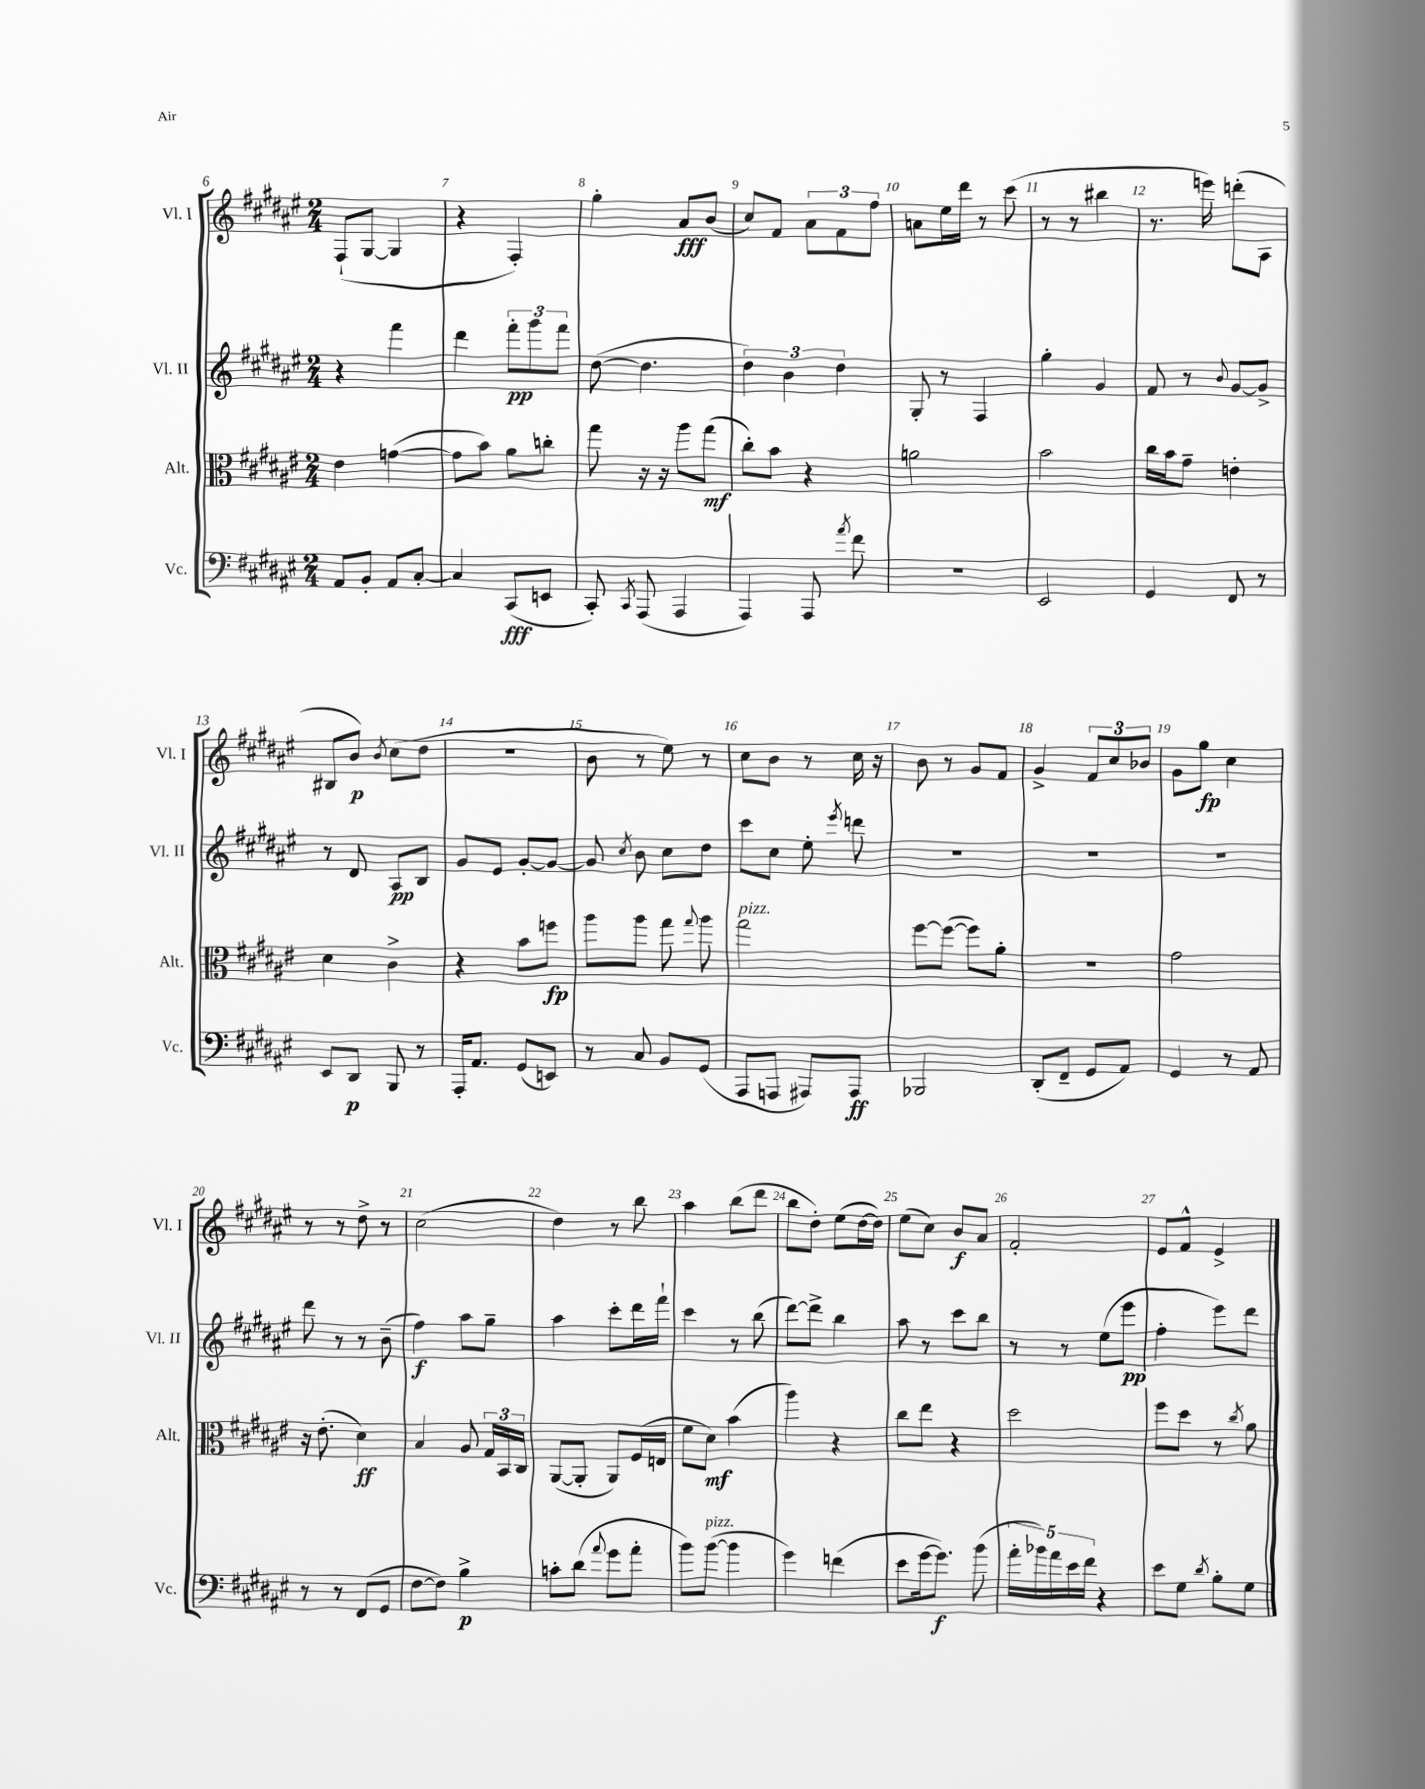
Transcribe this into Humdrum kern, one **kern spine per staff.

**kern	**kern	**kern	**kern
*staff4	*staff3	*staff2	*staff1
*clefF4	*clefC3	*clefG2	*clefG2
*k[f#c#g#d#a#e#]	*k[f#c#g#d#a#e#]	*k[f#c#g#d#a#e#]	*k[f#c#g#d#a#e#]
*M2/4	*M2/4	*M2/4	*M2/4
8AA#/L	4e#\	4r	(8F#`/L
8BB'/J	.	.	[8G#/J
8AA#/L	([4g\	4fff#\	4G#/]
[8C#'/J	.	.	.
=	=	=	=
4C#/]	8g\]L	4ddd#\	4r
.	8b\J)	.	.
(8CC#/L	8a#\L	12fff#'\L	4F#'/)
.	.	12ggg#\	.
8EE/J	8cc'\J	.	.
.	.	12fff#\J	.
=	=	=	=
8CC#'/)	8gg#\	([8dd#\	4gg#'\
8qCC#/	.	.	.
(8AAA#/	16r	4.dd#\]	.
.	16r	.	.
4AAA#/	8aa#\L	.	8a#/L
.	(8gg#\J	.	(8b/J
=	=	=	=
4AAA#/)	8cc#'\L)	6dd#\)	8cc#/L)
.	8b\J	.	8f#/J
.	.	6b\	.
8AAA#/	4r	.	12a#\L
.	.	6dd#\	12f#\
8qa#/	.	.	.
8f#\	.	.	.
.	.	.	12ff#\J
=	=	=	=
2r	2a\	8G#'/	8a\L
.	.	8r	16ee#\L
.	.	.	16ddd#\JJ
.	.	4F#/	8r
.	.	.	(8ccc#\
=	=	=	=
2EE#/	2b\	4gg#'\	8r
.	.	.	8r
.	.	4g#/	4bb#\
=	=	=	=
4GG#/	16cc#\LL	8f#/	8.r
.	16b\J	.	.
.	8g#~\J	8r	.
.	.	.	16eee\)
.	.	8qqb/	.
8FF#/	4e'\	[8g#/L	(8ddd'\L
8r	.	8g#^/]J	8A#\J
=	=	=	=
8EE#/L	4d#\	8r	8B#/L
8DD#/J	.	8d#/	8b/J)
.	.	.	8qb/
8BBB/	4c#^\	8A#/L	(8cc#\L
8r	.	8B/J	8dd#\J
=	=	=	=
16AAA#'/LK	4r	8g#/L	2r
8.AA#/J	.	.	.
.	.	8e#/J	.
(8GG#/L	8b\L	[8g#'/L	.
8EE/J)	8ff\J	8g#/_J	.
=	=	=	=
8r	8aa#\L	8g#/]	8b\
.	.	8qcc#/	.
8C#/	8aa#\J	8b\	8r
8BB/L	8gg#\	8cc#\L	8ee#\)
.	8qqgg#/	.	.
(8GG#/J	8aa#\	8dd#\J	8r
=	=	=	=
8AAA#/L	2gg#\	8ccc#\L	8cc#\L
8AAA/J	.	8cc#\J	8b\J
8AAA#/L)	.	8ee#'\	8r
.	.	8qeee#/	.
8AAA#/J	.	8ddd\	16cc#\
.	.	.	16r
=	=	=	=
2BBB-/	[8ff#\L	2r	8b\
.	(8ff#\_J	.	8r
.	8ff#\]L)	.	8g#/L
.	8a#'\J	.	8f#/J
=	=	=	=
(8DD#'/L	2r	2r	4g#^/
8FF#~/J	.	.	.
8GG#/L	.	.	12f#/L
.	.	.	12cc#/
8AA#/J)	.	.	.
.	.	.	12b-/J
=	=	=	=
4GG#/	2g#\	2r	8g#\L
.	.	.	8gg#\J
8r	.	.	4cc#\
8AA#/	.	.	.
=	=	=	=
8r	16r	8ddd#\	8r
.	(8.e#'\	.	.
8r	.	8r	8r
(8FF#/L	4d#\)	8r	8dd#^\
8GG#/J	.	(8b~\	8r
=	=	=	=
[8F#\L	4B/	4ff#\)	(2cc#\
8F#\]J)	.	.	.
4B^\	8A#/	8aa#\L	.
.	24G#/LL	8gg#~\J	.
.	24BB/	.	.
.	24C#/JJ	.	.
=	=	=	=
8c'\L	([8AA#/L	4aa#\	4dd#\)
(8d#\J	8AA#'/]J	.	.
8qqa#/	.	.	.
8g#\L	8AA#/L)	8ccc#'\L	8r
8a#'\J	(16F#/L	16ddd#\L	8bb\
.	16E/JJ	16fff#`\JJ	.
=	=	=	=
8b\L)	8f#\L	4ccc#\	4aa#\
([8b\J	8d#\J)	.	.
4b\]	(4b\	8r	(8bb\L
.	.	(8bb\	8ddd#\J
=	=	=	=
4g#\)	4aa#\)	[8ddd#\L)	8bb\L
.	.	8ddd#^\]J	8dd#'\J)
(4f\	4r	4bb\	(8ee#\L
.	.	.	[16dd#\L
.	.	.	16dd#\]JJ)
=	=	=	=
8e#\L	8cc#\L	8aa#\	(8ee#\L
[16g#\k	8ee#\J	8r	8cc#\J)
8.g#\]J)	.	.	.
.	4r	8ccc#\L	8b/L
(8b\	.	8bb\J	8a#/J
=	=	=	=
20a#'\LL	2dd#\	8r	2f#'/
20b-\)	.	.	.
20a#\	.	.	.
.	.	8r	.
20e#\	.	.	.
20f#\JJ	.	.	.
4r	.	(8ee#\L	.
.	.	8eee#\J	.
=	=	=	=
8e#\L	8ff#\L	4ff#'\	8e#/L
8G#\J	8dd#\J	.	8f#^^/J
8qd#/	.	.	.
8B'\L	8r	8eee#\L)	4e#^/
.	8qcc#/	.	.
8G#\J	8a#\	8ddd#\J	.
==	==	==	==
*-	*-	*-	*-
